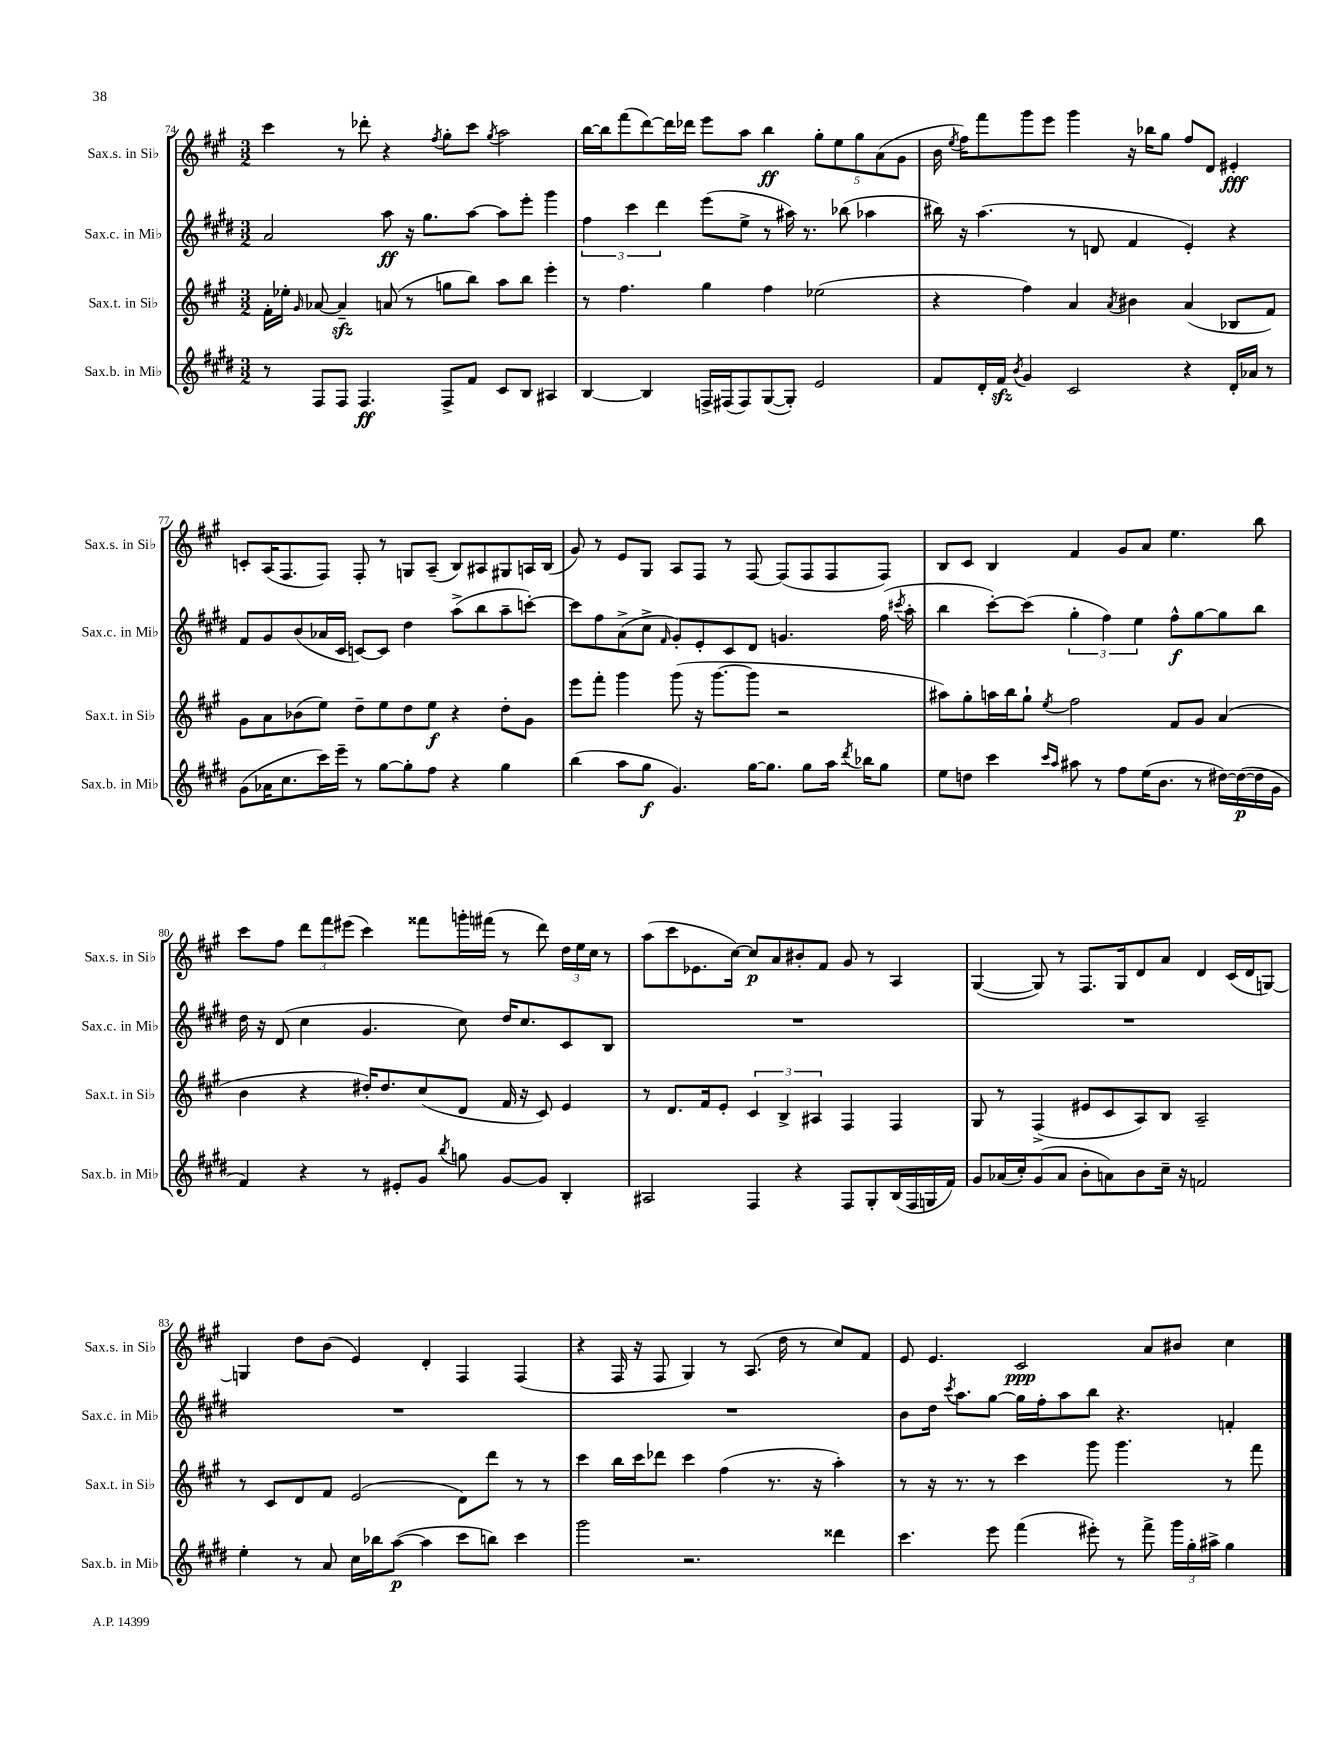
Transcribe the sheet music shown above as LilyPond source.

<<
\new StaffGroup <<
\new Staff = "s0" \with { instrumentName = "Sax.s. in Sib" shortInstrumentName = "Sax.s. in Sib" } {
    \clef treble \key a \major \numericTimeSignature \time 3/2
    \autoBeamOff cis'''4 r8 des'''8-. r4 \acciaccatura { fis''8 } gis''8[-. cis'''8] \acciaccatura { gis''8 } a''2 |
    b''16[~ b''16 fis'''8( d'''8~) d'''16 des'''16] e'''8[ a''8] b''4\ff \tuplet 5/4 { gis''8[-. e''8 gis''8 a'8( gis'8] } |
    b'16 \acciaccatura { e''8 } fis''16[) fis'''8 gis'''8 e'''8] gis'''4 r16 bes''16[ gis''8] fis''8[ d'8] eis'4-.\fff |
    c'8[-. a16( fis8. fis8]) fis8-. r8 g8[ a8]--( b8[) ais8 gis8 a16 b16]( |
    gis'8) r8 e'8[ gis8] a8[ fis8] r8 fis8~ fis8[( fis8 fis8 fis8]) |
    b8[ cis'8] b4 fis'4 gis'8[ a'8] e''4. b''8 |
    cis'''8[ fis''8] \tuplet 3/2 { d'''8[ fis'''8 eis'''8]( } cis'''4) fisis'''8[ g'''16-. fis'''16]( r8 d'''8) \tuplet 3/2 { d''16[ e''16 cis''16] } r8 |
    a''8[( cis'''8 ees'8. cis''16]~) cis''8[\p a'8 bis'8-. fis'8] gis'8 r8 a4 |
    gis4~( gis8) r8 fis8.[ gis16 d'8 a'8] d'4 cis'16[( d'16 g8]~) |
    g4 d''8[ b'8]( e'4) d'4-. fis4 fis4( |
    r4 fis16 r16 fis8 gis4) r8 a8.( d''16 r8 cis''8[) fis'8] |
    e'8 e'4. cis'2\ppp a'8[ bis'8] cis''4 \bar "|." |
}
\new Staff = "s1" \with { instrumentName = "Sax.c. in Mib" shortInstrumentName = "Sax.c. in Mib" } {
    \clef treble \key e \major \numericTimeSignature \time 3/2
    \autoBeamOff a'2 a''8\ff r16 gis''8.[ a''8]~ a''8[ e'''8]-. gis'''4 |
    \tuplet 3/2 { fis''4 cis'''4 dis'''4 } e'''8[( e''8]-> r8 ais''16) r8. bes''8( aes''4 |
    bis''16) r16 a''4.( r8 d'8 fis'4 e'4-.) r4 |
    fis'8[ gis'8 b'8( aes'16 cis'16] c'8[~) c'8] dis''4 a''8[->( b''8 a''8-- c'''8]~-.) |
    c'''8[ fis''8 a'8->( cis''8]-> \grace { fis'16 } gis'8[-.) e'8-. cis'8 dis'8] g'4. fis''16( \acciaccatura { cis'''8 } a''16-. |
    b''4 cis'''8[~-.) cis'''8]( \tuplet 3/2 { gis''4-. fis''4) e''4 } fis''8[-^\f gis''8~ gis''8 b''8] |
    dis''16 r16 dis'8( cis''4 gis'4. cis''8) dis''16[ cis''8. cis'8 b8] |
    R1. |
    R1. |
    R1. |
    R1. |
    b'8[ dis''16] \acciaccatura { cis'''8 } a''8.[ gis''8]~ gis''16[ fis''16-. a''8 b''8] r4. f'4-. \bar "|." |
}
\new Staff = "s2" \with { instrumentName = "Sax.t. in Sib" shortInstrumentName = "Sax.t. in Sib" } {
    \clef treble \key a \major \numericTimeSignature \time 3/2
    \autoBeamOff fis'16[-. ees''16]-. \grace { gis'16 } aes'8~ aes'4--\sfz a'8( r8 g''8[ b''8]) a''8[ b''8] e'''4-. |
    r8 fis''4. gis''4 fis''4 ees''2( |
    r4 fis''4) a'4 \acciaccatura { a'8 } bis'4 a'4( bes8[ fis'8]) |
    gis'8[ a'8 bes'8( e''8]) d''8[-- e''8 d''8 e''8]\f r4 d''8[-. gis'8] |
    e'''8[ fis'''8]-. gis'''4 gis'''8( r16 gis'''8.[~ gis'''8] r2 |
    ais''8[) gis''8-. a''16 b''16 gis''8]-! \acciaccatura { e''8 } fis''2 fis'8[ gis'8] a'4( |
    b'4 r4 dis''16[-.) dis''8. cis''8( d'8] fis'16 r16 cis'8) e'4 |
    r8 d'8.[ fis'16 e'8]-. \tuplet 3/2 { cis'4 b4-> ais4 } fis4 fis4 |
    gis8 r8 fis4->( eis'8[ cis'8 a8) b8] a2-- |
    r8 cis'8[ d'8 fis'8] e'2( d'8[) d'''8] r8 r8 |
    cis'''4 b''16[ cis'''16 des'''8] cis'''4 fis''4( r8. r16 a''4-.) |
    r8 r16 r8. r8 cis'''4 gis'''8 gis'''4. r8 fis'''8 \bar "|." |
}
\new Staff = "s3" \with { instrumentName = "Sax.b. in Mib" shortInstrumentName = "Sax.b. in Mib" } {
    \clef treble \key e \major \numericTimeSignature \time 3/2
    \autoBeamOff r8 fis8[ fis8] fis4.\ff fis8[-> fis'8] cis'8[ b8] ais4 |
    b4~ b4 f16[-> fis16( fis8) gis8~( gis8]-.) e'2 |
    fis'8[ dis'16-. fis'16]\sfz \acciaccatura { b'8 } gis'4 cis'2 r4 dis'16[-. aes'16] r8 |
    gis'8[( aes'16 cis''8. cis'''16) e'''16]-- r8 gis''8[~ gis''8-. fis''8] r4 gis''4 |
    b''4( a''8[ gis''8]\f gis'4.) gis''16[~ gis''8.] gis''8[ a''16] \acciaccatura { dis'''8 } bes''16[ gis''8] |
    e''8[ d''8] cis'''4 \grace { cis'''16[ a''16] } ais''8 r8 fis''8[ e''16( b'8.] r8 dis''16[~) dis''16~\p( dis''16 gis'16] |
    fis'4) r4 r8 eis'8[-. gis'8] \acciaccatura { b''8 } g''8 gis'8[~ gis'8] b4-. |
    ais2 fis4 r4 fis8[ gis8-. b16( fis16 g16 fis'16]) |
    gis'8[ aes'16( cis''16-.) gis'8( aes'8] b'8[-. a'8) b'8 cis''16]-- r16 f'2 |
    e''4-. r8 a'8 cis''16[ bes''16 a''8]~\p( a''4 cis'''8[ b''8]) cis'''4 |
    gis'''2 r2. disis'''4 |
    cis'''4. e'''8 fis'''4( eis'''8-.) r8 fis'''8-> \tuplet 3/2 { gis'''16[ gis''16-. ais''16]-> } gis''4 \bar "|." |
}
>>
>>
\layout { \context { \Score currentBarNumber = #74 } }
